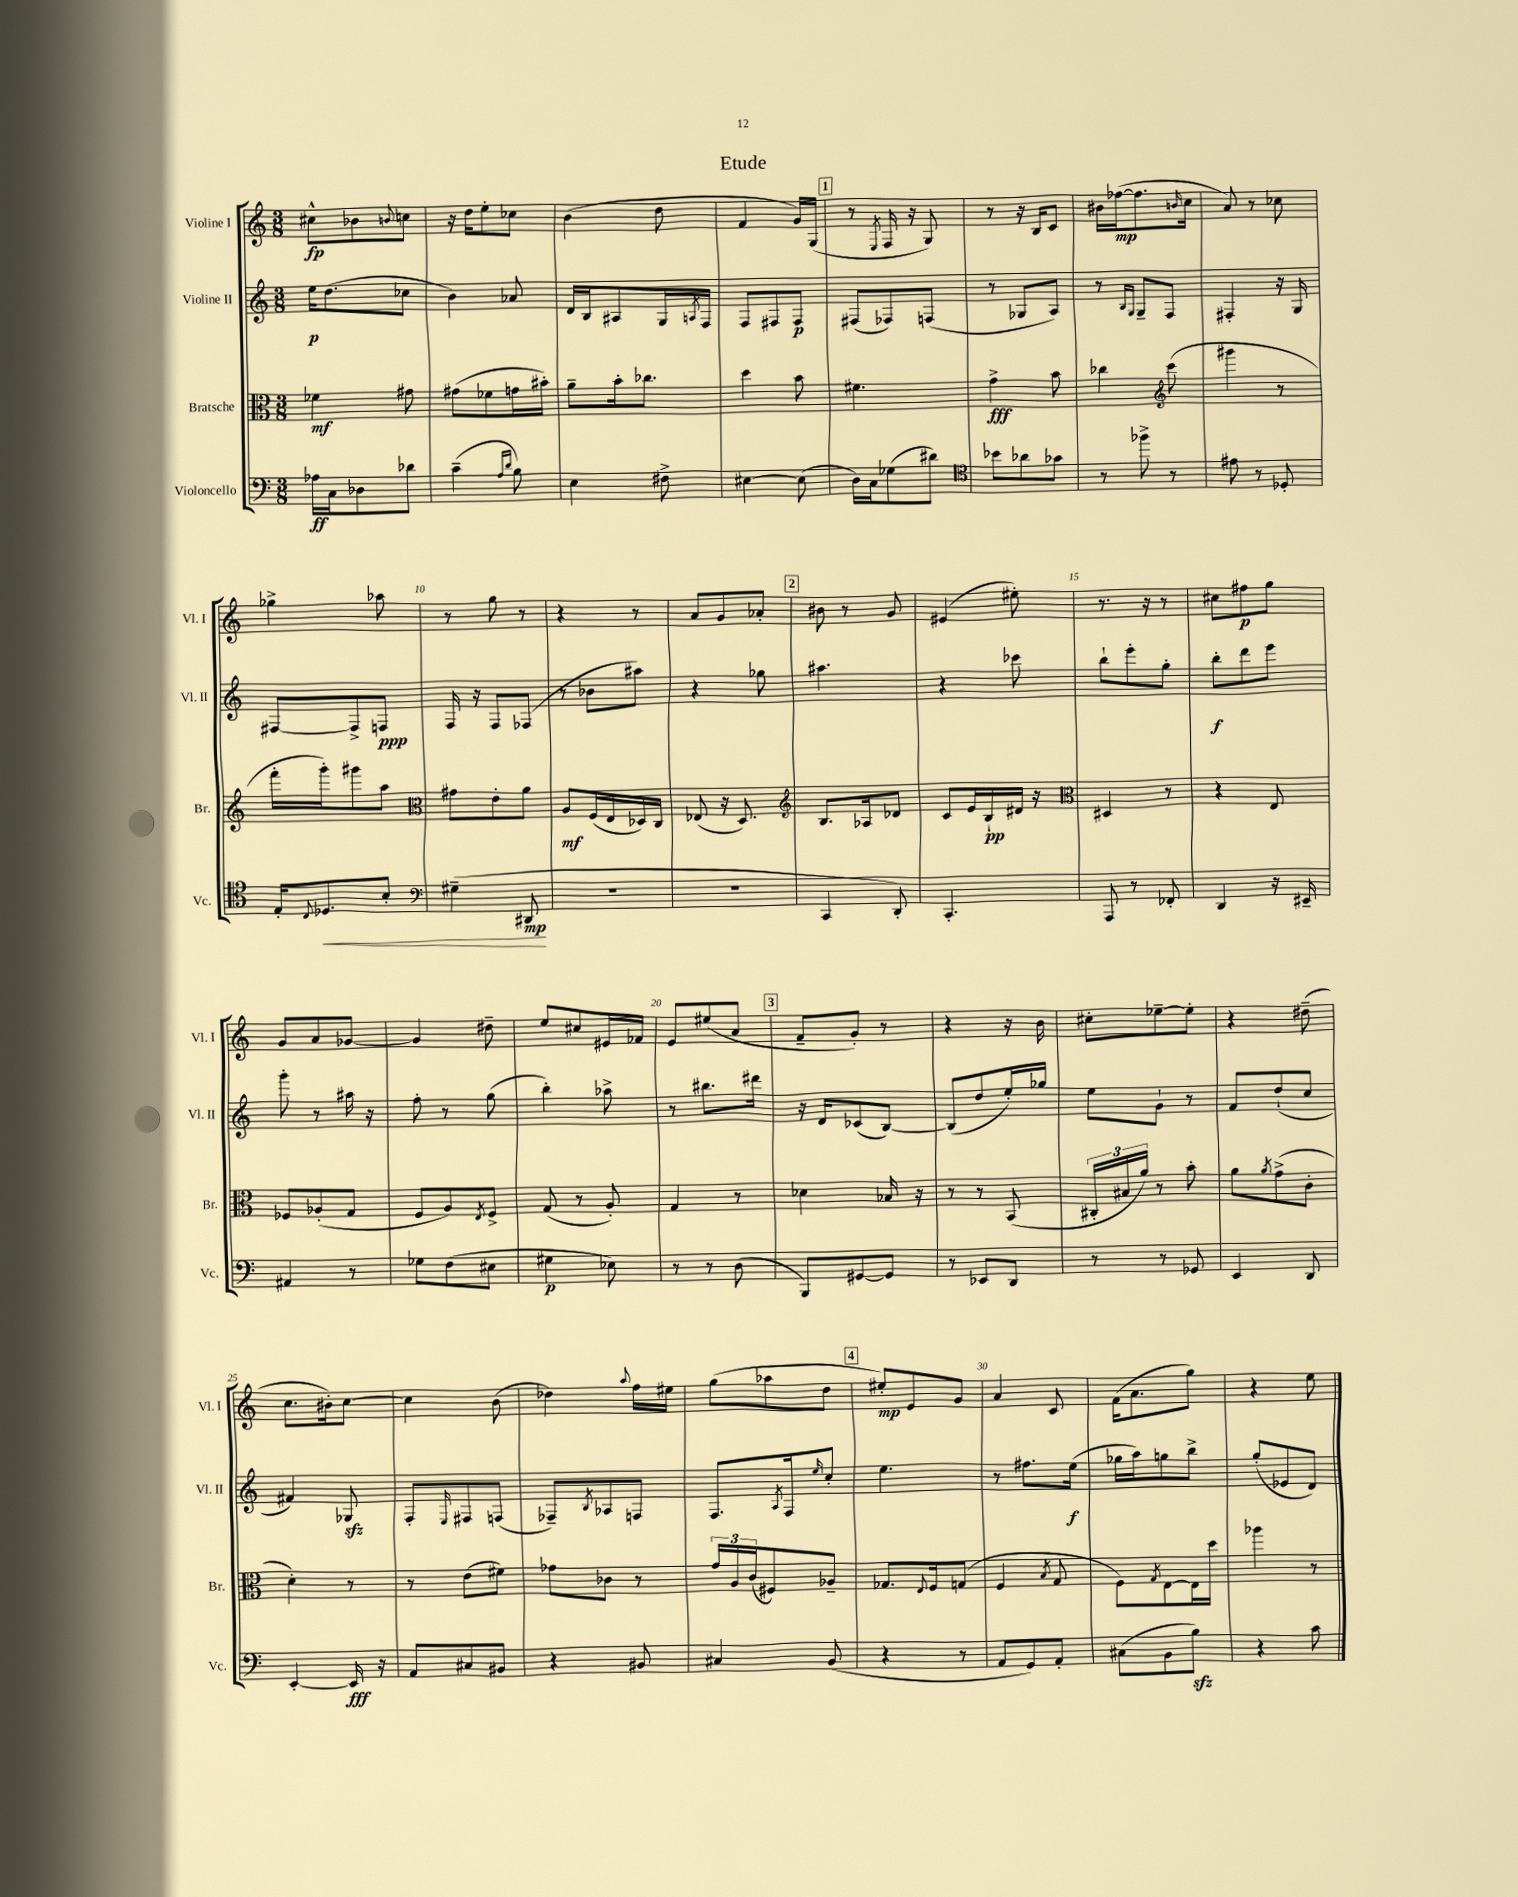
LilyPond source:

\header { title = "Etude" }
<<
\new StaffGroup <<
\new Staff = "s0" \with { instrumentName = "Violine I" shortInstrumentName = "Vl. I" } {
    \clef treble \key c \major \numericTimeSignature \time 3/8
    cis''8-^\fp bes'8 \appoggiatura { b'8 } c''8 |
    r16 d''16 e''8-. ces''8 |
    b'4( d''8 |
    f'4 g'16) g16( |
    \mark \markup { \box "1" } r8 \acciaccatura { e8 } f16 r16 g8) |
    r8 r16 b16 c'8 |
    bis'16 fes''16~\mp( fes''8. \grace { b'16 } c''16 |
    a'8) r8 ces''8 |
    ges''4-> aes''8 |
    r8 g''8 r8 |
    r4 r8 |
    a'8 g'8 aes'8-. |
    \mark \markup { \box "2" } bis'8 r8 g'8 |
    eis'4( eis''8-.) |
    r8. r16 r8 |
    cis''8 fis''8\p g''8 |
    g'8 a'8 ges'8~ |
    ges'4 dis''8-- |
    e''8 cis''8 eis'16 fes'16 |
    e'8 eis''8( a'8 |
    \mark \markup { \box "3" } f'8-- g'8-.) r8 |
    r4 r16 b'16 |
    cis''8-. ees''8~-- ees''8-. |
    r4 dis''8--( |
    c''8. bis'16-.) c''8~ |
    c''4 b'8( |
    des''4) \appoggiatura { a''8 } f''16 eis''16 |
    g''8( aes''8 d''8 |
    \mark \markup { \box "4" } eis''8-.\mp) e'8 g'8 |
    a'4 c'8 |
    f'16( a'8. g''8) |
    r4 e''8 \bar "|." |
}
\new Staff = "s1" \with { instrumentName = "Violine II" shortInstrumentName = "Vl. II" } {
    \clef treble \key c \major \numericTimeSignature \time 3/8
    e''16\p d''8.( ces''8 |
    b'4) aes'8 |
    d'16 b16 ais8 g16 \acciaccatura { a8 } f16 |
    f8 fis8 fis8\p |
    \mark \markup { \box "1" } fis8( fes8) f8( |
    r8 ges8 a8) |
    r8 \grace { b16 g16 } g8-- f8 |
    fis4-. r16 g16 |
    fis8~ fis8-> f8\ppp |
    f16 r16 f8 fes8( |
    r8 bes'8 ais''8) |
    r4 ges''8 |
    \mark \markup { \box "2" } ais''4. |
    r4 ces'''8 |
    b''8-! e'''8-. g''8-. |
    b''8-.\f d'''8 e'''8 |
    g'''8-. r8 ais''16 r16 |
    f''8-. r8 g''8( |
    b''4-.) aes''8-> |
    r8 bis''8. dis'''16 |
    \mark \markup { \box "3" } r16 d'16 ces'8( b8~) |
    b8( d''8 e''16-.) ges''16 |
    e''8 g'8-! r8 |
    f'8 d''8-!( c''8 |
    fis'4) ges8\sfz |
    f8-. \grace { e16 } fis8 f8( |
    fes8--) \acciaccatura { b8 } aes8 f8 |
    f8. \acciaccatura { a8 } f16 \grace { e''16 } c''8-. |
    \mark \markup { \box "4" } e''4. |
    r8 fis''8. e''16\f( |
    ges''16 a''16) g''8 b''8-> |
    g''8-.( ees'8 d'8) \bar "|." |
}
\new Staff = "s2" \with { instrumentName = "Bratsche" shortInstrumentName = "Br." } {
    \clef alto \key c \major \numericTimeSignature \time 3/8
    fes'4\mf gis'8 |
    gis'8( fes'8 g'16 bis'16-.) |
    a'8-- b'16-. ces''8. |
    d''4 b'8 |
    \mark \markup { \box "1" } fis'4. |
    g'4->\fff b'8 |
    ces''4 \clef treble c'''8( |
    gis'''4 r8 |
    f'''16-. g'''16-.) gis'''8 a''8 |
    \clef alto gis'8 e'8-. a'8 |
    a8\mf f16( e16 des16) c16 |
    ees8( r16 d8.) |
    \mark \markup { \box "2" } \clef treble b8. aes16 des'8 |
    c'8 e'16 b16-!\pp dis'16 r16 |
    \clef alto dis4 r8 |
    r4 e8 |
    fes8 aes8-.( g8 |
    f8 a8) \acciaccatura { e8 } f8-> |
    g8( r8 a8-.) |
    g4 r8 |
    \mark \markup { \box "3" } des'4 bes16 r16 |
    r8 r8 b,8( |
    \tuplet 3/2 { cis16-. bis16 a'16) } r8 b'8-. |
    a'8 \acciaccatura { a'8 } g'8->( c'8-. |
    d'4-.) r8 |
    r8 e'8( fis'8) |
    ges'8 ces'8 r8 |
    \tuplet 3/2 { g'16 a16 c'16( } fis8) aes8-- |
    \mark \markup { \box "4" } ges8. \appoggiatura { e8 } f16 g8( |
    f4 \acciaccatura { b8 } g8 |
    f8) \acciaccatura { g8 } e8~ e16 d''16 |
    aes''4 r8 \bar "|." |
}
\new Staff = "s3" \with { instrumentName = "Violoncello" shortInstrumentName = "Vc." } {
    \clef bass \key c \major \numericTimeSignature \time 3/8
    aes16\ff c16 des8 des'8 |
    c'4--( \grace { a16 d'16 } b8) |
    e4 fis8-> |
    eis4~ eis8( |
    \mark \markup { \box "1" } d16) c16 ges8( dis'8) |
    \clef tenor bes'8 aes'8 ges'8 |
    r8 fes''8-> r8 |
    eis'8 r8 des8-. |
    e16-. \appoggiatura { c8 } des8.\< b8-. |
    \clef bass gis4--( dis,8\mp\! |
    r4. |
    R4. |
    \mark \markup { \box "2" } c,4 d,8-.) |
    c,4.-. |
    a,,8 r8 fes,8-. |
    d,4 r16 eis,16-- |
    ais,4 r8 |
    ges8 f8( eis8 |
    gis4\p ees8) |
    r8 r8 d8( |
    \mark \markup { \box "3" } b,,8) gis,8~ gis,8 |
    r8 ees,8 d,8 |
    r8 r8 ges,8 |
    e,4 d,8 |
    e,4~-. e,16\fff r16 |
    a,8 cis8 bis,8 |
    r4 bis,8 |
    cis4 b,8( |
    \mark \markup { \box "4" } r4 r8 |
    a,8 g,8) a,8-. |
    cis8( b,8 b8\sfz) |
    r4 c'8 \bar "|." |
}
>>
>>
\layout { \context { \Score \override BarNumber.break-visibility = ##(#f #t #t) barNumberVisibility = #(every-nth-bar-number-visible 5) } }
